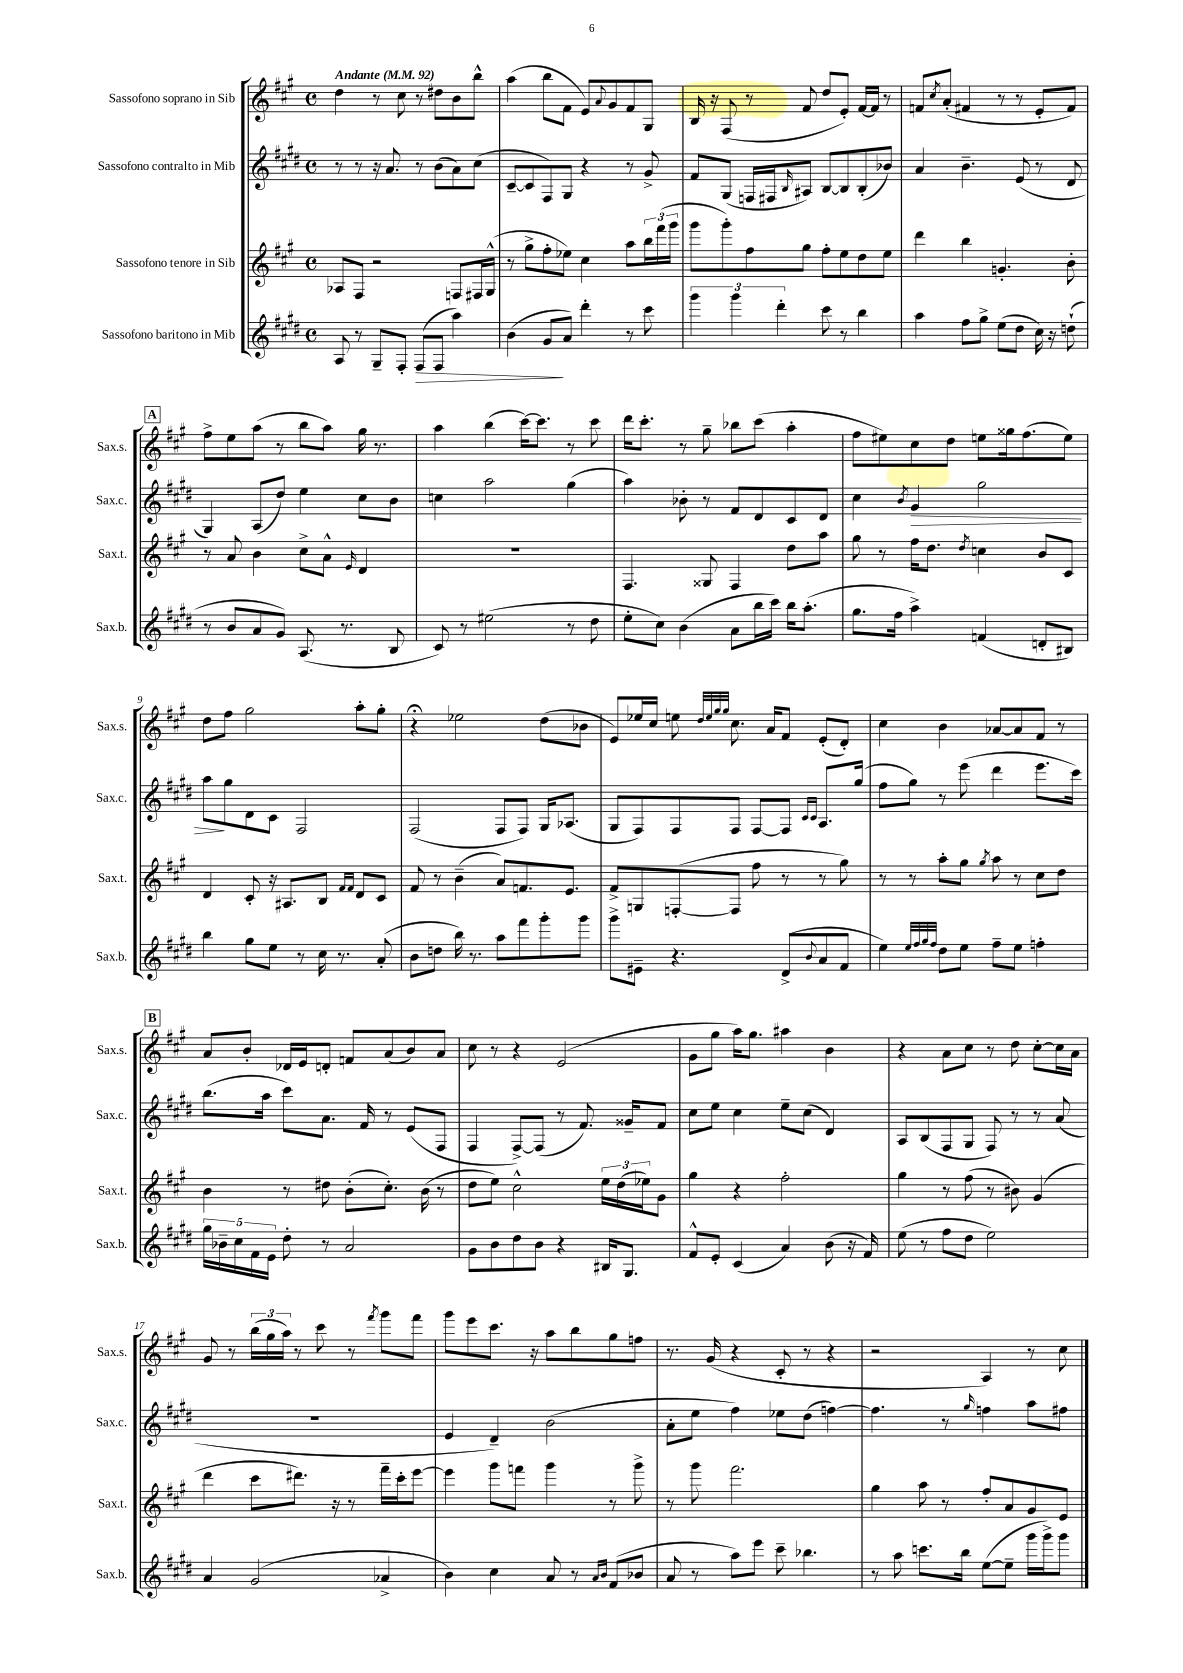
<<
\new StaffGroup <<
\new Staff = "s0" \with { instrumentName = "Sassofono soprano in Sib" shortInstrumentName = "Sax.s." } {
    \clef treble \key a \major \defaultTimeSignature \time 4/4 \tempo "Andante" 4 = 92
    d''4 r8 cis''8 r8 dis''8 b'8 b''8-^ |
    a''4( b''8 fis'8 e'8) \appoggiatura { a'8 } gis'8 fis'8 gis8 |
    b16 r16 fis8( r8 fis'8 d''8 e'8-.) fis'16~ fis'16 r8 |
    f'8 \acciaccatura { cis''8 } a'8-.( fis'4 r8 r8 e'8-. fis'8) |
    \mark \markup { \box "A" } fis''8-> e''8 a''8( r8 b''8 a''8) gis''16 r8. |
    a''4 b''4( cis'''16~) cis'''8. r8 cis'''8 |
    d'''16 cis'''8.-. r8 gis''8-- bes''8 cis'''8( a''4-. |
    fis''8 eis''8) cis''8 d''8 e''8 gisis''16 fis''8.( e''8) |
    d''8 fis''8 gis''2 a''8-. gis''8-. |
    r4\fermata ees''2 d''8( bes'8 |
    e'8) ees''16 cis''16 e''8 \grace { d''32 e''32 gis''32 gis''32 } cis''8. a'16 fis'8 e'8-.( d'8-.) |
    cis''4 b'4 aes'8~ aes'8 fis'8 r8 |
    \mark \markup { \box "B" } a'8 b'8-. des'16 e'16 d'8-. f'8 a'8( b'8) a'8 |
    cis''8 r8 r4 e'2( |
    gis'8 gis''8 a''16) gis''8. ais''4 b'4 |
    r4 a'8 cis''8 r8 d''8 cis''8~-. cis''16 a'16 |
    gis'8 r8 \tuplet 3/2 { b''16( gis''16 a''16) } r8 cis'''8 r8 \acciaccatura { fis'''8 } gis'''8 fis'''8 |
    gis'''8 e'''8 cis'''8. r16 a''8 b''8 gis''8 f''8 |
    r8. gis'16( r4 cis'8-. r8 r4 |
    r2 a4) r8 cis''8 \bar "|." |
}
\new Staff = "s1" \with { instrumentName = "Sassofono contralto in Mib" shortInstrumentName = "Sax.c." } {
    \clef treble \key e \major \defaultTimeSignature \time 4/4
    r8 r8 r16 a'8. r8 b'8( a'8) cis''8( |
    cis'8~-- cis'8 fis8) gis8 r4 r8 gis'8-> |
    fis'8 gis8( f16 fis16 \grace { b16 } ais8) b8~ b8 b8-.( bes'8) |
    a'4 b'4.-- e'8( r8 dis'8 |
    \mark \markup { \box "A" } gis4) a8( dis''8) e''4 cis''8 b'8 |
    c''4 a''2 gis''4( |
    a''4) bes'8-. r8 fis'8 dis'8 cis'8 dis'8 |
    cis''4 \acciaccatura { b'8 } gis'4\> gis''2 |
    a''8\! gis''8 dis'8 cis'8 fis2 |
    fis2( fis8 fis8) gis16 aes8.( |
    gis8 fis8) fis8 fis8 fis8~ fis8 \grace { cis'16 cis'16 } a8. gis''16( |
    fis''8 gis''8) r8 e'''8( dis'''4 e'''8. cis'''16) |
    \mark \markup { \box "B" } b''8.( a''16 cis'''8) a'8. fis'16 r8 e'8( fis8 |
    fis4 fis8~->) fis8( r8 fis'8.) gisis'16-- fis'8 |
    cis''8 e''8 cis''4 e''8-- cis''8( dis'4) |
    a8 b8( fis8 gis8 fis8) r8 r8 a'8( |
    R1 |
    e'4 dis'4--) b'2( |
    a'8-. e''8 fis''4) ees''8 dis''8( f''4~) |
    f''4. r8 \grace { gis''16 } f''4 a''8 fis''8 \bar "|." |
}
\new Staff = "s2" \with { instrumentName = "Sassofono tenore in Sib" shortInstrumentName = "Sax.t." } {
    \clef treble \key a \major \defaultTimeSignature \time 4/4
    aes8 fis8 r2 f8 fis16 gis16-^( |
    r8 gis''8-> fis''8-. ees''8) cis''4 a''8 \tuplet 3/2 { b''16 fis'''16( gis'''16 } |
    gis'''8 gis'''8-.) fis''8 gis''8 fis''8-. e''8 d''8 e''8 |
    d'''4 b''4 g'4.-. b'8-. |
    \mark \markup { \box "A" } r8 a'8 b'4 cis''8-> a'8-^ \grace { e'16 } d'4 |
    R1 |
    fis4. gisis8 fis4 d''8 a''8 |
    gis''8 r8 fis''16 d''8. \acciaccatura { d''8 } c''4 b'8 cis'8 |
    d'4 cis'8-. r16 ais8. b8 \grace { fis'16 fis'16 } d'8 cis'8 |
    fis'8 r8 b'4--( a'8) f'8. e'8. |
    fis'8-> g8 f8~-.( f8 fis''8 r8 r8 gis''8) |
    r8 r8 a''8-. gis''8 \acciaccatura { gis''8 } a''8 r8 cis''8 d''8 |
    \mark \markup { \box "B" } b'4 r8 dis''8 b'8-.( cis''8.-.) b'16( r8 |
    d''8 e''8) cis''2-^ \tuplet 3/2 { e''16 d''16( ees''16) } gis'8 |
    gis''4 r4 fis''2-. |
    gis''4 r8 fis''8( r8 bis'8) gis'4( |
    d'''4 cis'''8 dis'''8.) r16 r8 fis'''16-- cis'''16-. e'''8~ |
    e'''4 gis'''8 f'''8 gis'''4 r8 gis'''8-> |
    r8 gis'''8 fis'''2. |
    gis''4 a''8 r8 fis''8-. a'8 gis'8 e'8 \bar "|." |
}
\new Staff = "s3" \with { instrumentName = "Sassofono baritono in Mib" shortInstrumentName = "Sax.b." } {
    \clef treble \key e \major \defaultTimeSignature \time 4/4
    a8 r8 gis8-- fis8-. fis8\>( fis8 a''4) |
    b'4( gis'8\! a'8) dis'''4-. r8 cis'''8 |
    \tuplet 3/2 { gis'''4 gis'''4 dis'''4-. } cis'''8 r8 b''4 |
    a''4 fis''8 gis''8-> e''8( dis''8 cis''16) r16 d''8-!( |
    \mark \markup { \box "A" } r8 b'8 a'8 gis'8) a8.( r8. b8 |
    cis'8) r8 eis''2( r8 dis''8 |
    e''8-. cis''8) b'4( a'8 b''16 cis'''16) b''16 a''8.-.( |
    gis''8. fis''16 a''4->) f'4( d'8-. bis8) |
    b''4 gis''8 e''8 r8 cis''16 r8. a'8-.( |
    b'8 d''8 b''16) r8. a''8 fis'''8 gis'''8-. gis'''8 |
    gis'''8-> eis'8-- r4. dis'8->( \appoggiatura { b'8 } a'8 fis'8 |
    e''4) \grace { e''32 fis''32 gis''32 fis''32 } dis''8 e''8 fis''8-- e''8 f''4-. |
    \mark \markup { \box "B" } \tuplet 5/4 { gis''16 bes'16-- cis''16 fis'16 e'16 } dis''8-. r8 a'2 |
    gis'8 b'8 dis''8 b'8 r4 bis16 gis8. |
    fis'8-^ e'8-. cis'4( a'4) b'8( r16 fis'16) |
    e''8( r8 fis''8 dis''8 e''2) |
    a'4 gis'2( aes'4-> |
    b'4) cis''4 a'8 r8 \grace { a'16 b'16 } fis'8( bes'8 |
    a'8 r8 a''8) e'''8 cis'''8-- bes''4. |
    r8 a''8 c'''8. b''16 e''8~( e''8-- gis'''16 gis'''16->) gis'''8 \bar "|." |
}
>>
>>
